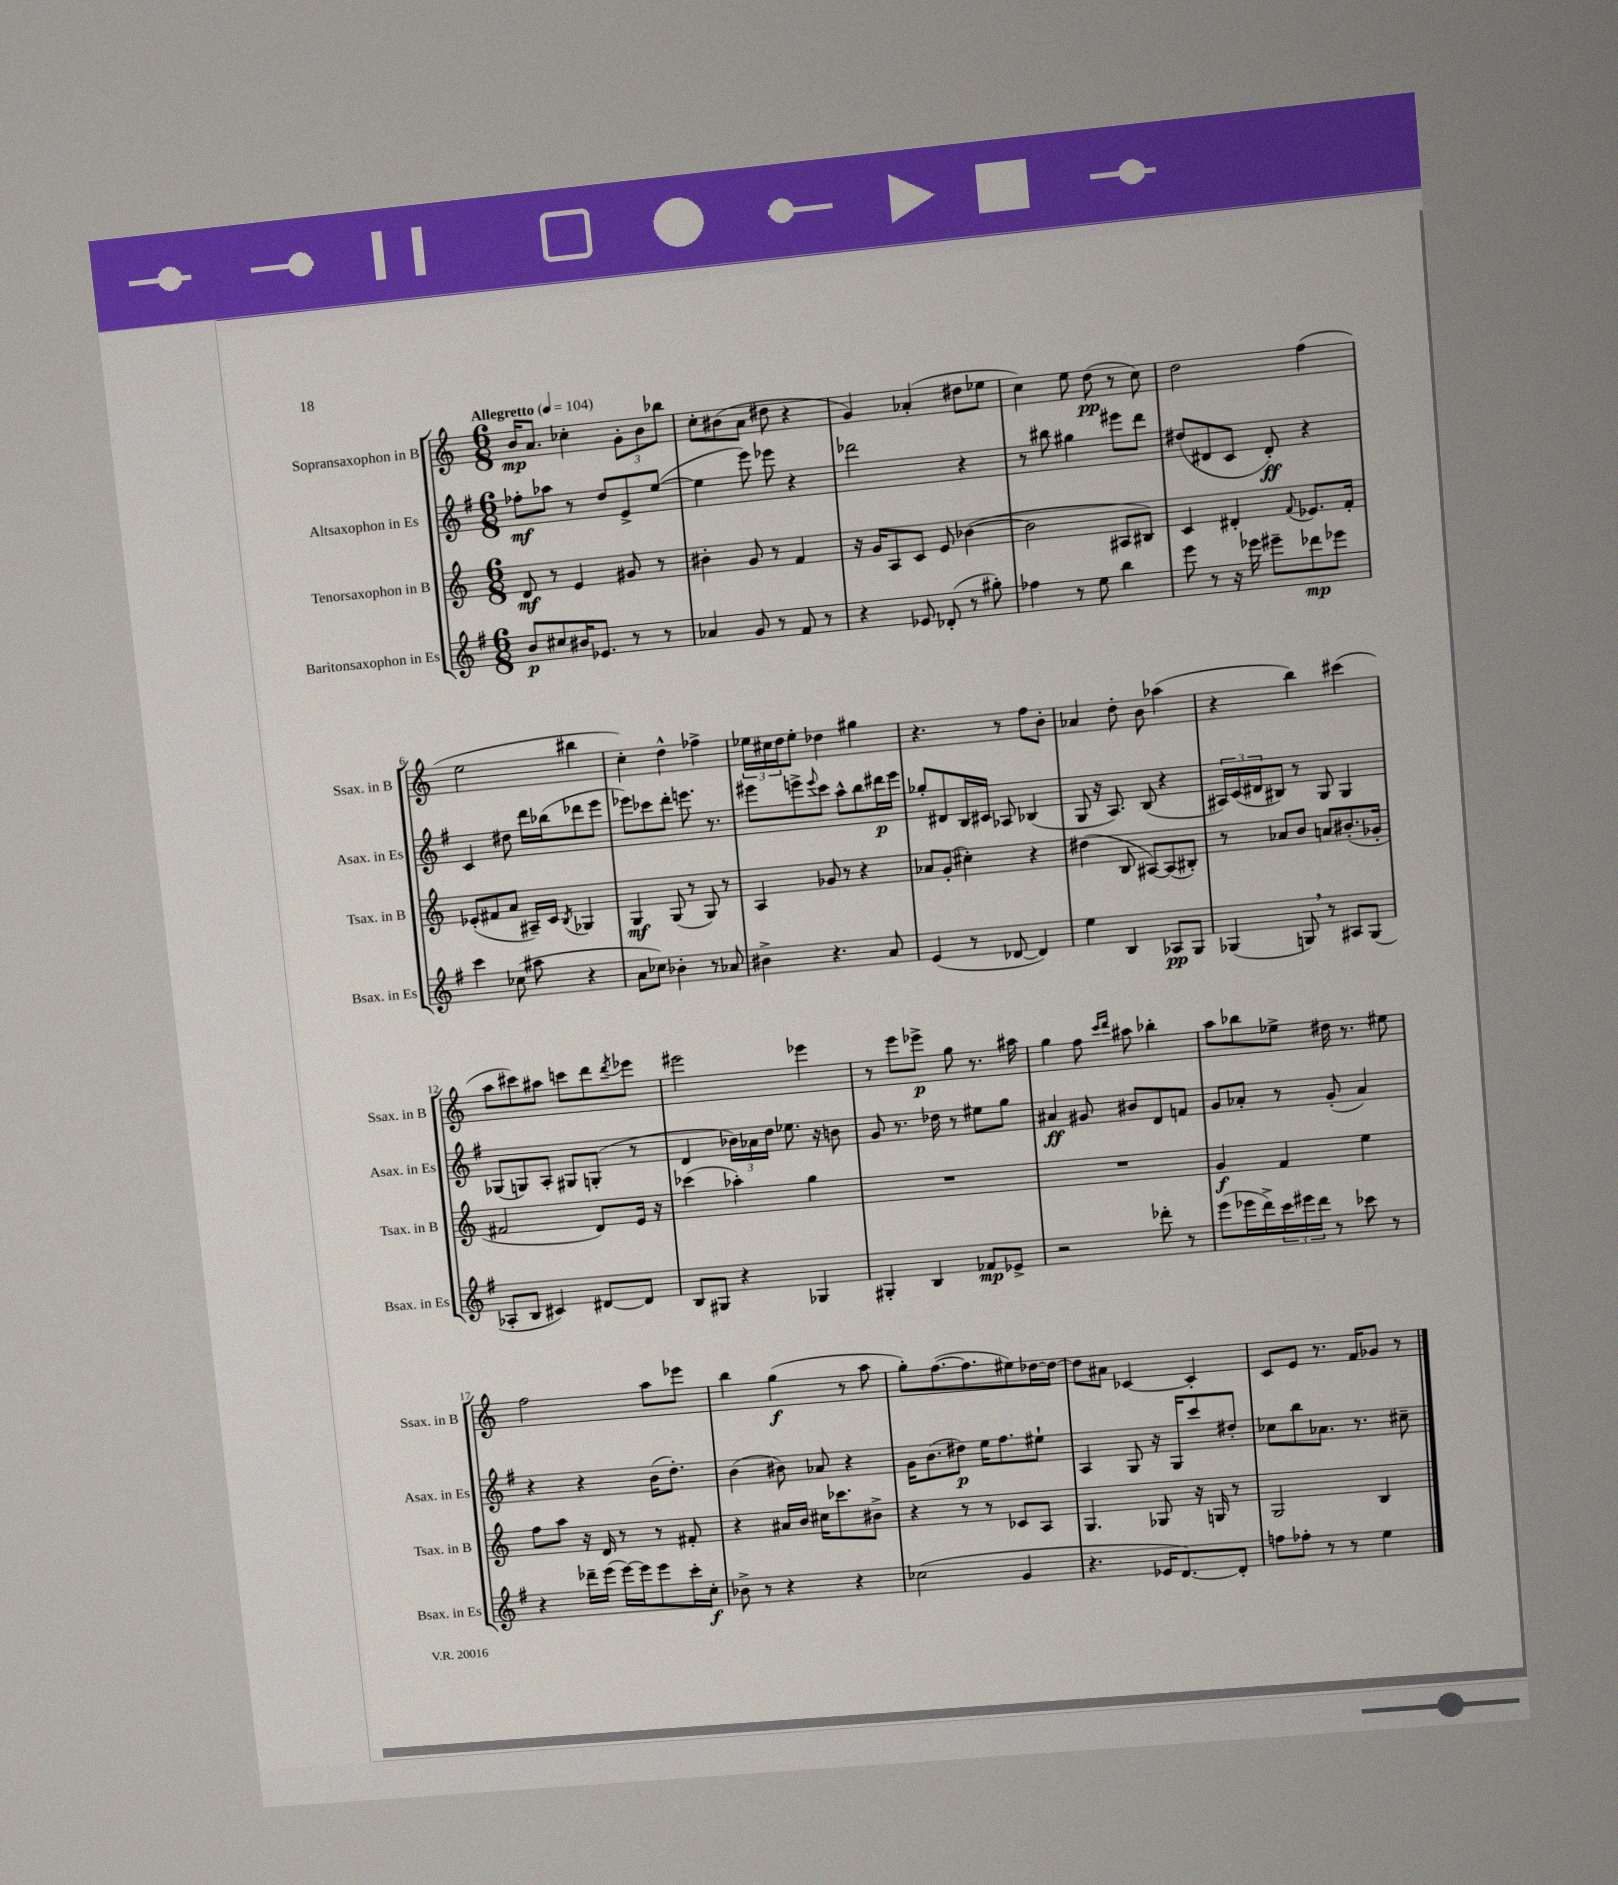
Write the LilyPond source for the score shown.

<<
\new StaffGroup <<
\new Staff = "s0" \with { instrumentName = "Sopransaxophon in B" shortInstrumentName = "Ssax. in B" } {
    \clef treble \key c \major \numericTimeSignature \time 6/8 \tempo "Allegretto" 4 = 104
    b'16\mp a'8. ces''4-. \tuplet 3/2 { g'8-. b'8 bes''8 } |
    c''8-. bis'8( a'8 dis''8 r4 |
    g'4) aes'4-.( dis''8 ees''8 |
    c''4) e''8 d''8\pp( r8 c''8) |
    d''2 f''4( |
    e''2 bis''4 |
    c''4-.) d''4-^ fes''4-> |
    \tuplet 3/2 { ees''16 cis''16 d''16 } ees''8-. des''4 gis''4 |
    r4. r8 f''8 b'8-. |
    aes'4 d''8-. b'8 aes''4( |
    r4 b''4) cis'''4( |
    a''8 cis'''8) ais''8 c'''8 d'''8 \acciaccatura { d'''8 } ees'''8 |
    eis'''2 ees'''4 |
    r8 e'''8 ees'''8->\p g''8 r8. ais''16 |
    g''4 f''8 \grace { c'''16 d'''16 } ais''8 bes''4-. |
    a''8 bes''8 ees''8-> dis''16 r8. eis''8 |
    f''2 a''8 ees'''8 |
    b''4 g''4\f( r8 a''8 |
    g''8-.) f''8.~( f''8. eis''8) des''16~ des''16~ |
    des''8 ais'8 ces'4~ ces'4-. |
    c'8 e'8 r8. f'16 ges'8 r8 \bar "|." |
}
\new Staff = "s1" \with { instrumentName = "Altsaxophon in Es" shortInstrumentName = "Asax. in Es" } {
    \clef treble \key g \major \numericTimeSignature \time 6/8
    fes''8-.\mf aes''8 r8 d''8 e'8-> e''8~( |
    e''4 e'''8) ees'''8 r4 |
    des'''2 r4 |
    r8 bis''8 gis''4 eis'''8 d'''8 |
    dis''8( dis'8 c'8 dis'8-.\ff) r4 |
    c'4 dis''8 d'''16 bes''16( des'''8 e'''8 |
    ees'''8) ces'''8 d'''8-. e'''8. r8. |
    eis'''8 e'''8-> \appoggiatura { e'''8 } c'''8 a''8-^ b''8 dis'''16\p e'''16 |
    ges''8-. dis'8 b16 cis'16 aes8 bes4( |
    g8 r16 a8.) b8( r4 |
    \tuplet 3/2 { ais16) c'16( dis'16 } bis8) r8 g8 g4 |
    ges8( g8) a8-. gis8 g8-.( r8 |
    d'4 \tuplet 3/2 { bes'16) aes'16 d''16 } ees''8. r16 b'8 |
    g'8 r8. des''16 r8 eis''8 g''8 |
    ais'4\ff gis'8 bis'8 d'8 f'8 |
    g'8 aes'8-. r8 g'8-.( aes'4) |
    r4 r4 b'16( d''8.-.) |
    b'4( bis'8) aes'8 r4 |
    g'16 b'8.( dis''8\p) e''16 fis''8. eis''8-! |
    a4 g8 r16 g16 c'''8 dis''8-. |
    ces''8 b''8 aes'8. r8. cis''8-- \bar "|." |
}
\new Staff = "s2" \with { instrumentName = "Tenorsaxophon in B" shortInstrumentName = "Tsax. in B" } {
    \clef treble \key c \major \numericTimeSignature \time 6/8
    d'8\mf r8 e'4 gis'8 r8 |
    bis'4-. g'8 r8 f'4 |
    r16 g'16 a8 c'8 e'8 bes'4~( |
    bes'2 ais8 bis8) |
    c'4 dis'4-. \appoggiatura { f'8 } ees'8. f'16-. |
    ees'8-.( fis'8 a'8 ais16--) c'16 \acciaccatura { b8 } ges4 |
    g4\mf g8( r8 g8) r8 |
    a4 ges'8 r8 r4 |
    aes'8 g'8-.( cis''4-.) r4 |
    dis''4( b8 ais8~) ais8( bis8-.) |
    r8 aes'8 b'8 a'8 bis'8.-.( ges'16-. |
    fis'2 d'8) e'16 r16 |
    ces'''4( aes''4-.) g''4 |
    R2. |
    R2. |
    g'4\f f'4 e''4 |
    f''8 a''8 r16 d'16 r8 r8 fis'8-. |
    r4 ais'16 b'16 cis''16 ces'''8. bis'8-> |
    r4 r8 r8 ces'8 a8 |
    g4. ges8 r16 g16 r8 |
    g2 b4 \bar "|." |
}
\new Staff = "s3" \with { instrumentName = "Baritonsaxophon in Es" shortInstrumentName = "Bsax. in Es" } {
    \clef treble \key g \major \numericTimeSignature \time 6/8
    b'8\p cis''8 bis'16 ees'8. r8 r8 |
    aes'4 g'8 r8 fis'8 r8 |
    r4 ees'8 des'8-.( r8 gis''8-.) |
    fes''4 r8 e''8 b''4 |
    e'''8 r8 r16 ees'''16 eis'''8-- des'''8\mp ees'''8 |
    c'''4 ces''8( ais''8 r4 |
    a'8 ces''8) bes'4-. r8 aes'8 |
    bis'4-> r4. a'8 |
    e'4( r8 des'8~ des'4) |
    e''4 b4 aes8\pp g8 |
    ges4( g8) \breathe r8 ais8 g8( |
    aes8-. b8 cis'4) dis'8~ dis'8 |
    b8 gis8 r4 ges4 |
    gis4-. b4 fes'8\mp ees'8-> |
    r2 des'''8-. r8 |
    e'''8( ees'''16 d'''16->) \tuplet 3/2 { c'''16 eis'''16 d'''16 } r8 ces'''8 r8 |
    r4 des'''16-- e'''16( e'''16~) e'''16 e'''8 c'''16-. c''16-.\f |
    bes'8-> r8 r4 r4 |
    ces''2( g'4 |
    r4. ees'16 d'8.~) d'8-. |
    f''8 fes''8-. r8 r8 e''4 \bar "|." |
}
>>
>>
